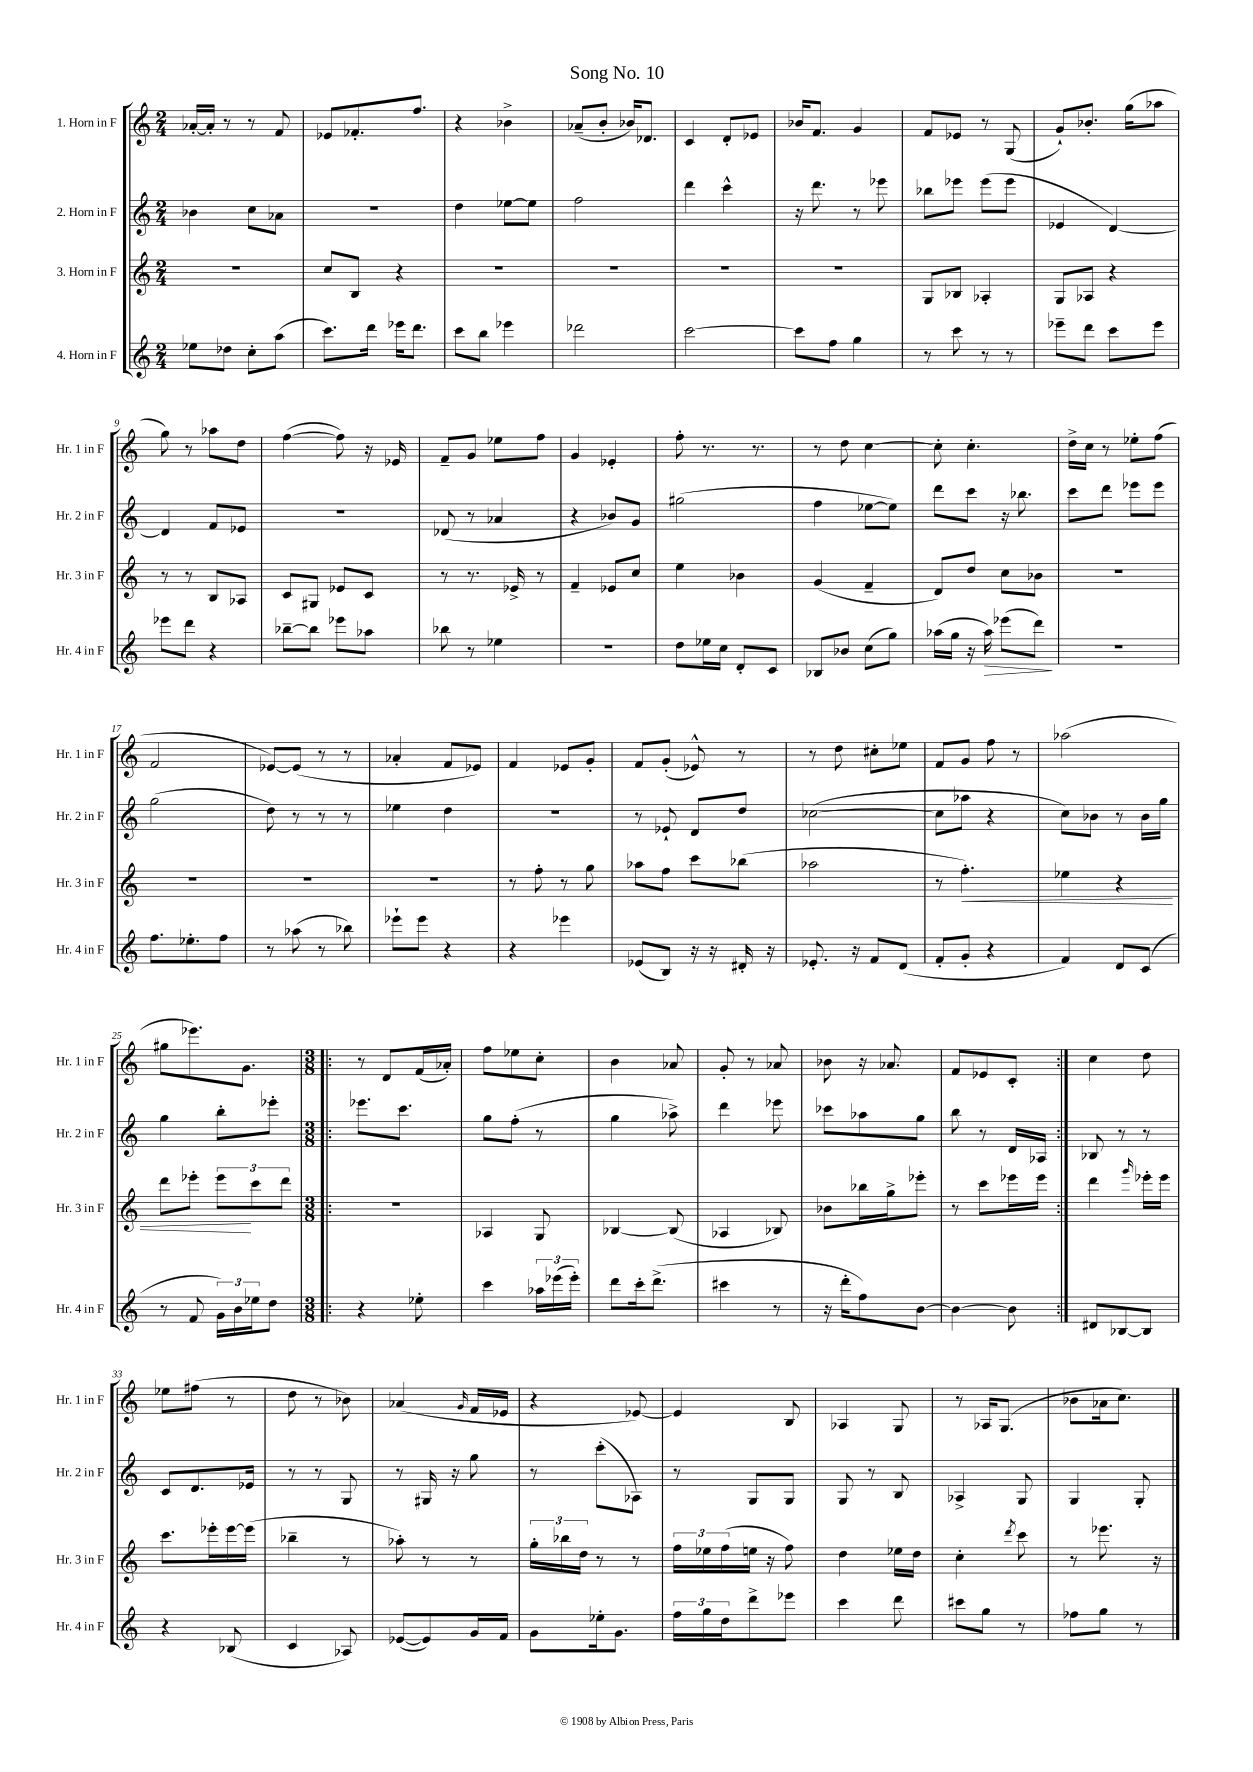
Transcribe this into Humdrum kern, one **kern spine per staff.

**kern	**dynam	**kern	**dynam	**kern	**kern
*part4	*part4	*part3	*part3	*part2	*part1
*staff4	*staff4	*staff3	*staff3	*staff2	*staff1
*I"4. Horn in F	*	*I"3. Horn in F	*	*I"2. Horn in F	*I"1. Horn in F
*I'Hr. 4 in F	*	*I'Hr. 3 in F	*	*I'Hr. 2 in F	*I'Hr. 1 in F
*clefG2	*	*clefG2	*	*clefG2	*clefG2
*k[]	*	*k[]	*	*k[]	*k[]
*M2/4	*	*M2/4	*	*M2/4	*M2/4
=1	=1	=1	=1	=1	=1
8ee-X\L	.	2r	.	4b-X\	[16a-X'/LL
.	.	.	.	.	16a-'/JJ]
8dd-X\J	.	.	.	.	8r
8cc'\L	.	.	.	8cc\L	8r
(8aa\J	.	.	.	8a-X\J	8f/
=2	=2	=2	=2	=2	=2
8.ccc\L)	.	8cc/L	.	2r	8e-X/L
.	.	8B/J	.	.	8.f-X'/
16ddd\Jk	.	.	.	.	.
16eee-X\KL	.	4r	.	.	.
8.ddd\J	.	.	.	.	8.ff/J
=3	=3	=3	=3	=3	=3
8ccc\L	.	2r	.	4dd\	4r
8bb\J	.	.	.	.	.
4eee-X\	.	.	.	[8ee-X\L	4b-X^\
.	.	.	.	8ee-\J]	.
=4	=4	=4	=4	=4	=4
2ddd-X\	.	2r	.	2ff\	(8a-X~/L
.	.	.	.	.	8b'/J
.	.	.	.	.	16b-X/KL)
.	.	.	.	.	8.d-X/J
=5	=5	=5	=5	=5	=5
[2ccc\	.	2r	.	4ddd\	4c/
.	.	.	.	4ccc^^\	8d'/L
.	.	.	.	.	8e-X/J
=6	=6	=6	=6	=6	=6
8ccc\L]	.	2r	.	16r	16b-X/KL
.	.	.	.	8.ddd\	8.f/J
8ff\J	.	.	.	.	.
4gg\	.	.	.	8r	4g/
.	.	.	.	8eee-X\	.
=7	=7	=7	=7	=7	=7
8r	.	8G/L	.	8bb-X\L	8f/L
8ccc\	.	8B-X/J	.	8eee-X\J	8e-X/J
8r	.	4A-X'/	.	(8eee-\L	8r
8r	.	.	.	8eee-\J	(8G/
=8	=8	=8	=8	=8	=8
8eee-X~\L	.	8G/L	.	4e-X/	8g`/L)
8ddd\J	.	8A-X/J	.	.	8.b-X'/J
8ccc\L	.	4r	.	[4d/)	.
.	.	.	.	.	(16gg\KL
8eee-\J	.	.	.	.	8aa-X\J
!!LO:LB:g=z
=9	=9	=9	=9	=9	=9
8eee-X\L	.	8r	.	4d/]	8gg\)
8ddd\J	.	8r	.	.	8r
4r	.	8B/L	.	8f/L	8aa-X\L
.	.	8A-X/J	.	8e-X/J	8dd\J
=10	=10	=10	=10	=10	=10
[8bb-X~\L	.	8c/L	.	2r	([4ff\
8bb-\J]	.	8G#X/J	.	.	.
8eee-X\L	.	8e-X/L	.	.	8ff\])
8aa-X\J	.	8c/J	.	.	16r
.	.	.	.	.	16e-X/
=11	=11	=11	=11	=11	=11
8bb-X\	.	8r	.	(8d-X/	8f~/L
8r	.	8.r	.	8r	8g/J
4ee-X\	.	.	.	4a-X/	8ee-X\L
.	.	16e-X^/	.	.	.
.	.	8r	.	.	8ff\J
=12	=12	=12	=12	=12	=12
2r	.	4f~/	.	4r	4g/
.	.	8e-X/L	.	8b-X/L)	4e-X'/
.	.	8cc/J	.	8g/J	.
=13	=13	=13	=13	=13	=13
8dd\L	.	4ee\	.	(2gg#X\	8ff'\
16ee-X\L	.	.	.	.	8.r
16cc\JJ	.	.	.	.	.
8d'/L	.	4b-X\	.	.	.
.	.	.	.	.	8.r
8c/J	.	.	.	.	.
=14	=14	=14	=14	=14	=14
8B-X/L	.	(4g/	.	4ff\	8r
8b-X/J	.	.	.	.	8dd\
(8cc\L	.	4f~/	.	[8ee-X\L	[4cc\
8gg\J)	.	.	.	8ee-\J])	.
=15	=15	=15	=15	=15	=15
(16aa-X\LL	.	8d/L)	.	8ddd\L	8cc'\]
16gg\JJ	.	.	.	.	.
16r	.	8dd/J	.	8ccc\J	4.cc'\
!	!LO:HP:b	!	!	!	!
16aa-\)	>	.	.	.	.
(8eee-X\L	.	8cc\L	.	16r	.
.	.	.	.	8.bb-X\	.
8ddd\J)	.	8b-X\J	.	.	.
.	]	.	.	.	.
=16	=16	=16	=16	=16	=16
2r	.	2r	.	8ccc\L	16dd^\LL
.	.	.	.	.	16cc\JJ
.	.	.	.	8ddd\J	8r
.	.	.	.	8eee-X\L	8ee-X'\L
.	.	.	.	8eee-\J	(8ff\J
!!LO:LB:g=z
=17	=17	=17	=17	=17	=17
8.ff\L	.	2r	.	(2gg\	2f/
8.ee-X'\	.	.	.	.	.
8ff\J	.	.	.	.	.
=18	=18	=18	=18	=18	=18
8r	.	2r	.	8dd\)	[8e-X/L)
(8aa-X\	.	.	.	8r	(8e-/J]
8r	.	.	.	8r	8r
8bb-X\)	.	.	.	8r	8r
=19	=19	=19	=19	=19	=19
8eee-X`\L	.	2r	.	4ee-X\	4a-X'/
8eee-\J	.	.	.	.	.
4r	.	.	.	4dd\	8f/L
.	.	.	.	.	8e-X/J)
=20	=20	=20	=20	=20	=20
4r	.	8r	.	2r	4f/
.	.	8ff'\	.	.	.
4eee-X\	.	8r	.	.	8e-X/L
.	.	8gg\	.	.	8g'/J
=21	=21	=21	=21	=21	=21
(8e-X/L	.	8aa-X\L	.	8r	8f/L
8B/J)	.	8ff\J	.	8e-X`/	(8g'/J
16r	.	8ccc\L	.	8d/L	8e-X^^/)
16r	.	.	.	.	.
16d#X'/	.	(8bb-X\J	.	8dd/J	8r
16r	.	.	.	.	.
=22	=22	=22	=22	=22	=22
8.e-X'/	.	2aa-X\	.	([2cc-X\	8r
.	.	.	.	.	8dd\
16r	.	.	.	.	.
8f/L	.	.	.	.	8cc#X'\L
(8d/J	.	.	.	.	8ee-X\J
=23	=23	=23	=23	=23	=23
8f'/L	.	8r	.	8cc-\L]	8f/L
!	!	!	!LO:HP:b	!	!
8g'/J	.	4.ff'\)	<	8aa-X\J	8g/J
4r	.	.	.	4r	8ff\
.	.	.	.	.	8r
=24	=24	=24	=24	=24	=24
4f/)	.	4ee-X\	.	8cc\L)	(2aa-X\
.	.	.	.	8b-X\J	.
8d/L	.	4r	.	8r	.
(8c/J	.	.	.	16b-\LL	.
.	.	.	.	16gg\JJ	.
!!LO:LB:g=z
=25	=25	=25	=25	=25	=25
8r	.	8ddd\L	.	4gg\	8gg#X\L
8f/	.	8eee-X'\J	.	.	8.eee-X\)
24g\LL)	.	12eee-\L	.	8bb'\L	.
24b\	.	.	.	.	.
.	.	.	.	.	8.g\J
24ee-X\J	.	12ccc\	[	.	.
8dd\J	.	.	.	8eee-X'\J	.
.	.	12ddd\J	.	.	.
=26!|:	=26!|:	=26!|:	=26!|:	=26!|:	=26!|:
*M3/8	*	*M3/8	*	*M3/8	*M3/8
4r	.	4.r	.	8.eee-X\L	8r
.	.	.	.	.	8d/L
.	.	.	.	8.ccc\J	.
8ee-X'\	.	.	.	.	(16f/L
.	.	.	.	.	16a-X'/JJ)
=27	=27	=27	=27	=27	=27
4ccc\	.	4A-X/	.	8gg\L	8ff\L
.	.	.	.	(8ff'\J	8ee-X\
24aa-X\LL	.	8G/	.	8r	8cc'\J
(24eee-X\	.	.	.	.	.
24eee-'\JJ)	.	.	.	.	.
=28	=28	=28	=28	=28	=28
8ddd\L	.	[4B-X/	.	4gg\	4b\
16ccc'\k	.	.	.	.	.
(8.ddd^\J	.	.	.	.	.
.	.	(8B-/]	.	8aa-X^\)	8a-X/
=29	=29	=29	=29	=29	=29
4ccc#X\	.	4A-X/	.	4ddd\	8g'/
.	.	.	.	.	8r
8r	.	8B-X/)	.	8eee-X\	8a-X/
=30	=30	=30	=30	=30	=30
16r	.	8b-X\L	.	8ccc-X\L	8b-X\
16ddd'\KL	.	.	.	.	.
8ff\)	.	16bb-X\L	.	8aa-X\	16r
.	.	16gg^\J	.	.	8.a-X/
[8b\J	.	8eee-X'\J	.	8gg\J	.
=31	=31	=31	=31	=31	=31
4b\_	.	8r	.	8bb\	8f/L
.	.	8ccc\L	.	8r	8e-X/
8b\]	.	16eee-X\L	.	16d/LL	8c'/J
.	.	16eee-\JJ	.	16A-X/JJ	.
=32:|!	=32:|!	=32:|!	=32:|!	=32:|!	=32:|!
8d#X/L	.	4ddd\	.	8B-X/	4cc\
[8B-X/	.	.	.	8r	.
.	.	16qqggg/	.	.	.
8B-/J]	.	16eee-X'\LL	.	8r	8dd\
.	.	16eee-\JJ	.	.	.
!!LO:LB:g=z
=33	=33	=33	=33	=33	=33
4r	.	8.ccc\L	.	8c/L	8ee-X\L
.	.	.	.	8.d/	(8ff#X\J
.	.	16eee-X'\L	.	.	.
(8B-X/	.	[16eee-\	.	.	8r
.	.	(16eee-\JJ]	.	16e-X/Jk	.
=34	=34	=34	=34	=34	=34
4c/	.	4bb-X~\	.	8r	8dd\
.	.	.	.	8r	8r
8A-X/)	.	8r	.	8G/	8b-X\)
=35	=35	=35	=35	=35	=35
([8e-X/L	.	8aa-X'\)	.	8r	(4a-X/
8e-/])	.	8r	.	16G#X/	.
.	.	.	.	16r	.
.	.	.	.	.	16qqg/
16g/L	.	8r	.	8gg\	16f/LL
16f/JJ	.	.	.	.	16e-X/JJ
=36	=36	=36	=36	=36	=36
8g\L	.	24gg'\LL	.	8r	4r
.	.	24bb-X\	.	.	.
.	.	24dd\JJ	.	.	.
16ee-X'\k	.	8r	.	(8ccc'\L	.
8.g\J	.	.	.	.	.
.	.	8r	.	8A-X\J)	[8e-X/)
=37	=37	=37	=37	=37	=37
24ff\LL	.	24ff\LL	.	8r	4e-/]
24gg\	.	24ee-X\	.	.	.
24dd\J	.	(24ff\	.	.	.
8ddd^\	.	16een\JJ	.	8G/L	.
.	.	16r	.	.	.
8eee-X\J	.	8ff\)	.	8G/J	8B/
=38	=38	=38	=38	=38	=38
4ccc\	.	4dd\	.	8G/	4A-X/
.	.	.	.	8r	.
8ddd\	.	16ee-X\LL	.	8B/	8G/
.	.	16dd\JJ	.	.	.
=39	=39	=39	=39	=39	=39
8ccc#X\L	.	4cc'\	.	4A-X^/	8r
8gg\J	.	.	.	.	16A-X/KL
.	.	.	.	.	(8.G/J
.	.	8qddd/	.	.	.
8r	.	8ccc\	.	8G/	.
=40	=40	=40	=40	=40	=40
8ff-X\L	.	8r	.	4G/	8b-X\L
8gg\J	.	8.eee-X\	.	.	16a-X\k
.	.	.	.	.	8.cc\J)
8r	.	.	.	8G'/	.
.	.	16r	.	.	.
==	==	==	==	==	==
*-	*-	*-	*-	*-	*-
